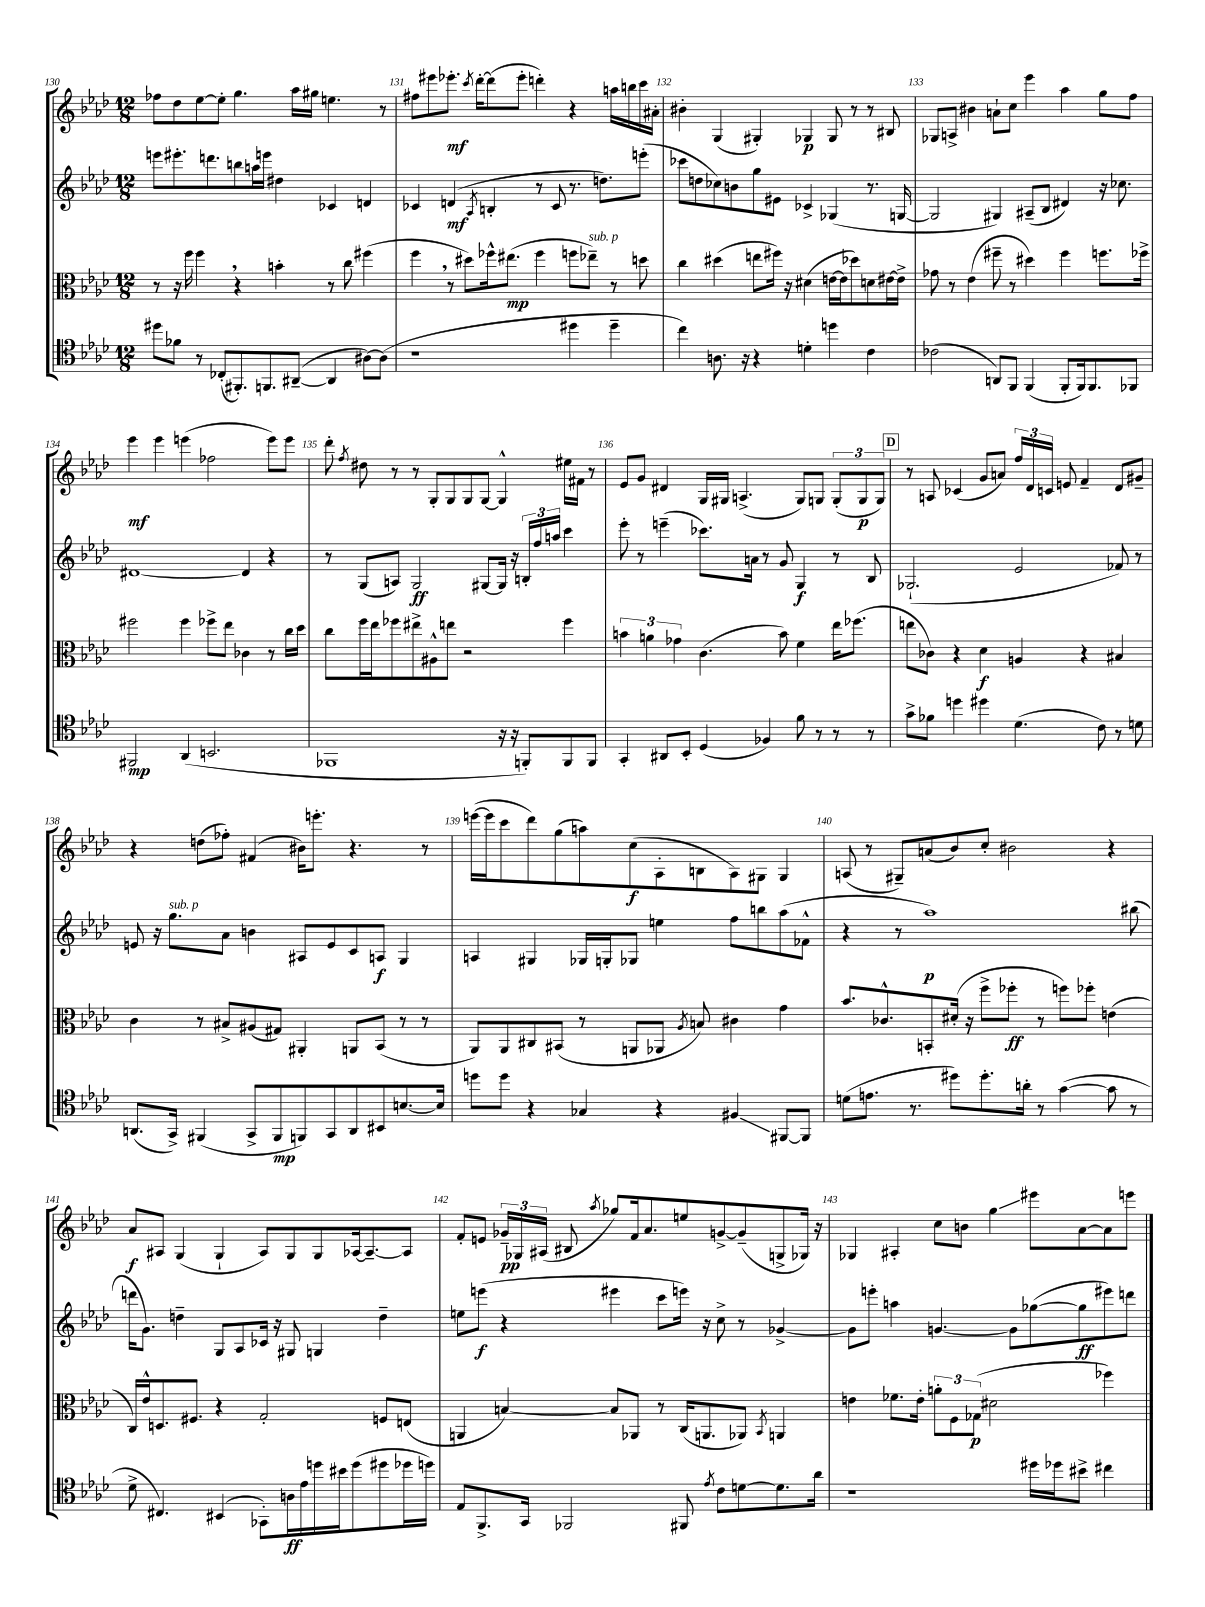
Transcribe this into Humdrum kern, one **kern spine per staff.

**kern	**kern	**kern	**kern
*staff4	*staff3	*staff2	*staff1
*clefC4	*clefC3	*clefG2	*clefG2
*k[b-e-a-d-]	*k[b-e-a-d-]	*k[b-e-a-d-]	*k[b-e-a-d-]
*M12/8	*M12/8	*M12/8	*M12/8
8dd#\L	8r	8eee\L	8ff-\L
8f-\J	16r	8.eee#'\	8dd-\
.	16ff\	.	.
8r	4ff\	.	[8ee-\
.	.	8.ddd\	.
(8C-'/L	.	.	8ee-'\]J
8.FF#'/)	4r	8bb\	4.gg\
.	.	16aa\L	.
8.FF/	.	16eee\JJ	.
.	4b'\	4dd#\	.
([8AA#~/J	.	.	16aa-\LL
.	.	.	16gg#\JJ
4AA#/]	8r	4c-/	4.ee\
.	8cc\	.	.
[8A#\L)	(4ff#\	4d/	.
(8A#\]J	.	.	8r
=	=	=	=
1r	4ff\	4c-/	8ff#\L
.	.	.	8eee#\
.	8r	(4d/	8.eee-'\J
.	8dd#\L)	.	.
.	.	.	8qccc/
.	.	.	[16ddd-'\LK
.	.	8qA-/	.
.	16ff-^^\k	4B'/	(8ddd-\]
.	(8.ee#\J	.	.
.	.	.	8eee-'\J
.	4ff-\	8r	4ddd'\)
.	.	8c-/	.
4dd#\	8ff\L	8.r	4r
.	8ee-~\J)	.	.
.	.	8.dd\L)	.
4dd#~\	8r	.	16aa\LL
.	.	.	16bb\
.	8dd\	(8eee'\J	16ccc\
.	.	.	16a#'\JJ
=	=	=	=
4cc\)	4cc\	8ccc-\L	4b#'\
.	.	8dd\	.
8.A\	(4dd#\	8cc-\)	(4G/
.	.	8b\	.
16r	.	.	.
4r	8ee\L	8gg\	4G#'/)
.	16ff#\Jk)	8e#\J	.
.	16r	.	.
4d'\	(4d#\	4c-^/	4G-/
4dd\	[16e\LL	(4G-/	8G-/
.	16e\]J	.	.
.	8dd-\)	.	8r
4c\	8d\	8.r	8r
.	[16e#\L	.	8B#/
.	16e#^\]JJ	[16G/	.
=	=	=	=
(2c-\	8g-\	2G/]	8G-/L
.	8r	.	8A^/J
.	(4e-\	.	4b#\
8AA/L)	8ff#~\	4G#/)	8a`\L
8FF/J	8r	.	8cc\J
(4FF/	4dd#\)	(8A#~/L	4eee-\
.	.	8B-/J	.
8FF'/L	4ff#\	4d#/)	4aa-\
16FF/k)	.	.	.
8.FF/	.	.	.
.	8.ff\L	16r	8gg\L
.	.	8.cc-\	.
8FF-/J	.	.	8ff\J
.	16ff-^\Jk	.	.
=	=	=	=
2FF#/	2ff#\	[1d#	4eee-\
.	.	.	4eee-\
(4AA-/	4ff#\	.	(4eee\
2.BB/	8ff-^\L	.	2ff-\
.	8ee-\J	.	.
.	4c-\	4d#/]	.
.	8r	4r	8eee\L)
.	16cc\LL	.	8eee\J
.	16dd-\JJ	.	.
=	=	=	=
1FF-	8cc\L	8r	8ddd-'\
.	.	.	8qff/
.	16ff\L	(8G/L	8dd#\
.	16ee-\J	.	.
.	8ff-\	8A/J)	8r
.	8ee#^\	2G/	8r
.	8A#^^\	.	8G'/L
.	8ee\J	.	8G/
.	2r	.	8G/
.	.	[8G#/L	[8G/J
16r	.	16G#/]Jk	4G^^/]
16r	.	16r	.
8FF'/L)	.	24B'/LL	.
.	.	24ff/	.
.	.	24aa/JJ	.
8FF/	4ff-\	4ccc\	16ee#\LL
.	.	.	16f#\JJ
8FF/J	.	.	8r
=	=	=	=
4GG'/	6b\	8eee-'\	8e-/L
.	.	8r	8g/J
.	6a\	.	.
8AA#/L	.	(4eee~\	4d#/
.	6g-\	.	.
8BB-'/J	.	.	.
(4D-/	(4.c\	8.ccc-\L)	16G/LL
.	.	.	16G#/JJ
.	.	.	(4.A^/
.	.	16a\Jk	.
4F-/)	.	8r	.
.	8b\)	8g/	.
8f\	4f\	4G/	8G#/L)
8r	.	.	8G/J
8r	16ee-\LK	8r	(12G'/L
.	(8.ff-\J	.	.
.	.	.	12G/
8r	.	8B-/	.
.	.	.	12G/J)
=	=	=	=
8g^\L	8ee\L	(2.G-`/	8r
8f-\J	8c-\J)	.	8A/
4dd\	4r	.	(4c-/
4dd#\	4d-\	.	8g/L
.	.	.	8a/J)
(4.d-\	4A/	2e-/	24ff/LL
.	.	.	24d-/
.	.	.	24c/JJ
.	.	.	8e/
.	4r	.	4f~/
8c\)	.	.	.
8r	4B#/	8f-/)	8d-/L
8d\	.	8r	8g#~/J
=	=	=	=
(8.AA/L	4c\	8e/	4r
.	.	16r	.
16GG^/Jk)	.	8.gg\L	.
(4FF#/	8r	.	(8dd\L
.	8B#^/L	8a-\J	8ff-'\J)
8GG^/L	(8A#/	4b\	(4f#/
8FF#/	8G#/J)	.	.
8FF/)	4AA#'/	8A#/L	16b#\LK)
.	.	.	8.eee'\J
8GG/	.	8e/	.
8AA/	8AA/L	8c/	4.r
8BB#/	(8BB-/J	8A/J	.
[8.B/	8r	4G/	.
.	8r	.	8r
16B/]Jk	.	.	.
=	=	=	=
8dd\L	8AA-/L)	4A/	([16eee\LL
.	.	.	16eee\]J
8dd\J	8AA-/	.	8ccc\
4r	8C#/	4G#/	8ddd-\)
.	(8BB#/J	.	(8gg\
4G-/	8r	16G-/LL	8aa\)
.	.	16G'/J	.
.	8AA/L	8G-/J	(8cc\
4r	8AA-/J	4ee\	8A-'\
.	8qA-/	.	.
.	8B/)	.	8B\
4F#/	4c#\	8ff\L	8A-\)
.	.	8bb\	8G#\J
[8FF#/L	4g\	(8aa-\	4G#/
8FF#/]J	.	8f-^^\J	.
=	=	=	=
(8d\L	8.b-/L	4r	(8A/
8.e\J	.	.	8r
.	8.c-^^/	.	.
.	.	8r	8G#~/L)
8.r	.	.	.
.	8BB'/	1aa-)	(8a/
8dd#\L)	(16d#'/Jk	.	8b-/)
.	16r	.	.
8.dd#'\	8ff^\L	.	8cc'/J
.	8ff-'\J	.	2b#\
16a'\Jk	.	.	.
8r	8r	.	.
([4g\	8ff\L)	.	.
.	8ff-'\J	.	.
8g\]	(4e\	.	4r
8r	.	(8bb#\	.
=	=	=	=
8d-^\	16C/LL)	16ddd\LK	8a-/L
.	16e-^^/J	8.g\J)	.
4.C#/)	8.D/	.	8A#/J
.	.	4dd~\	(4G/
.	8.F#/J	.	.
(4BB#/	4r	8G/L	4G`/
.	.	8A-/	.
8GG-'\L)	2G'/	16c-/Jk	8A#/L)
.	.	16r	.
16A\L	.	8G#/	8G/
16e-\	.	.	.
16dd\	.	4G/	8G/
16b#\J	.	.	.
(8dd\	.	.	[16A-/k
.	.	.	8.A-~/_
8dd#\	8F/L	4dd~\	.
16dd-\L	(8E/J	.	8A-/]J
16dd\JJ)	.	.	.
=	=	=	=
8E-/L	4AA/	8ee\L	8f'/L
8.FF^/	.	(8eee\J	8e/J
.	[4B/)	4r	24g-~/LL
.	.	.	24G-/
16GG/Jk	.	.	.
.	.	.	(24A#/JJ
2FF-/	.	.	8B#/
.	.	.	8qaa-/
.	8B/]L	4eee#\	8gg-/L)
.	8AA-/J	.	16f/k
.	.	.	8.a-/
.	8r	8ccc\L	.
8FF#/	(16C/LK	16eee\Jk)	8ee/
.	8.AA/	16r	.
8qe-/	.	.	.
8c\L	.	8cc^\	[8g^/
[8d\	8AA-/J)	8r	(8g~/]
.	8qBB-/	.	.
8.d\]	4AA/	[4g-^/	8G^/
.	.	.	16G-/Jk)
16a-\Jk	.	.	16r
=	=	=	=
1r	4e\	8g-\]L	4G-/
.	.	8eee'\J	.
.	8.f-\L	4aa\	4A#'/
.	16e'\Jk	.	.
.	12a'\L	[4.g/	8cc\L
.	12F\	.	.
.	.	.	8b\J
.	(12G-\J	.	.
.	2d#\	.	4gg\
.	.	8g\]L	.
16dd#\LL	.	([8gg-\	8eee#\L
16dd-\J	.	.	.
8b#^\J	.	8gg-\]	[8a-\
4cc#\	4ff-\)	8eee#\)	8a-\]
.	.	8ddd\J	8eee\J
==	==	==	==
*-	*-	*-	*-
